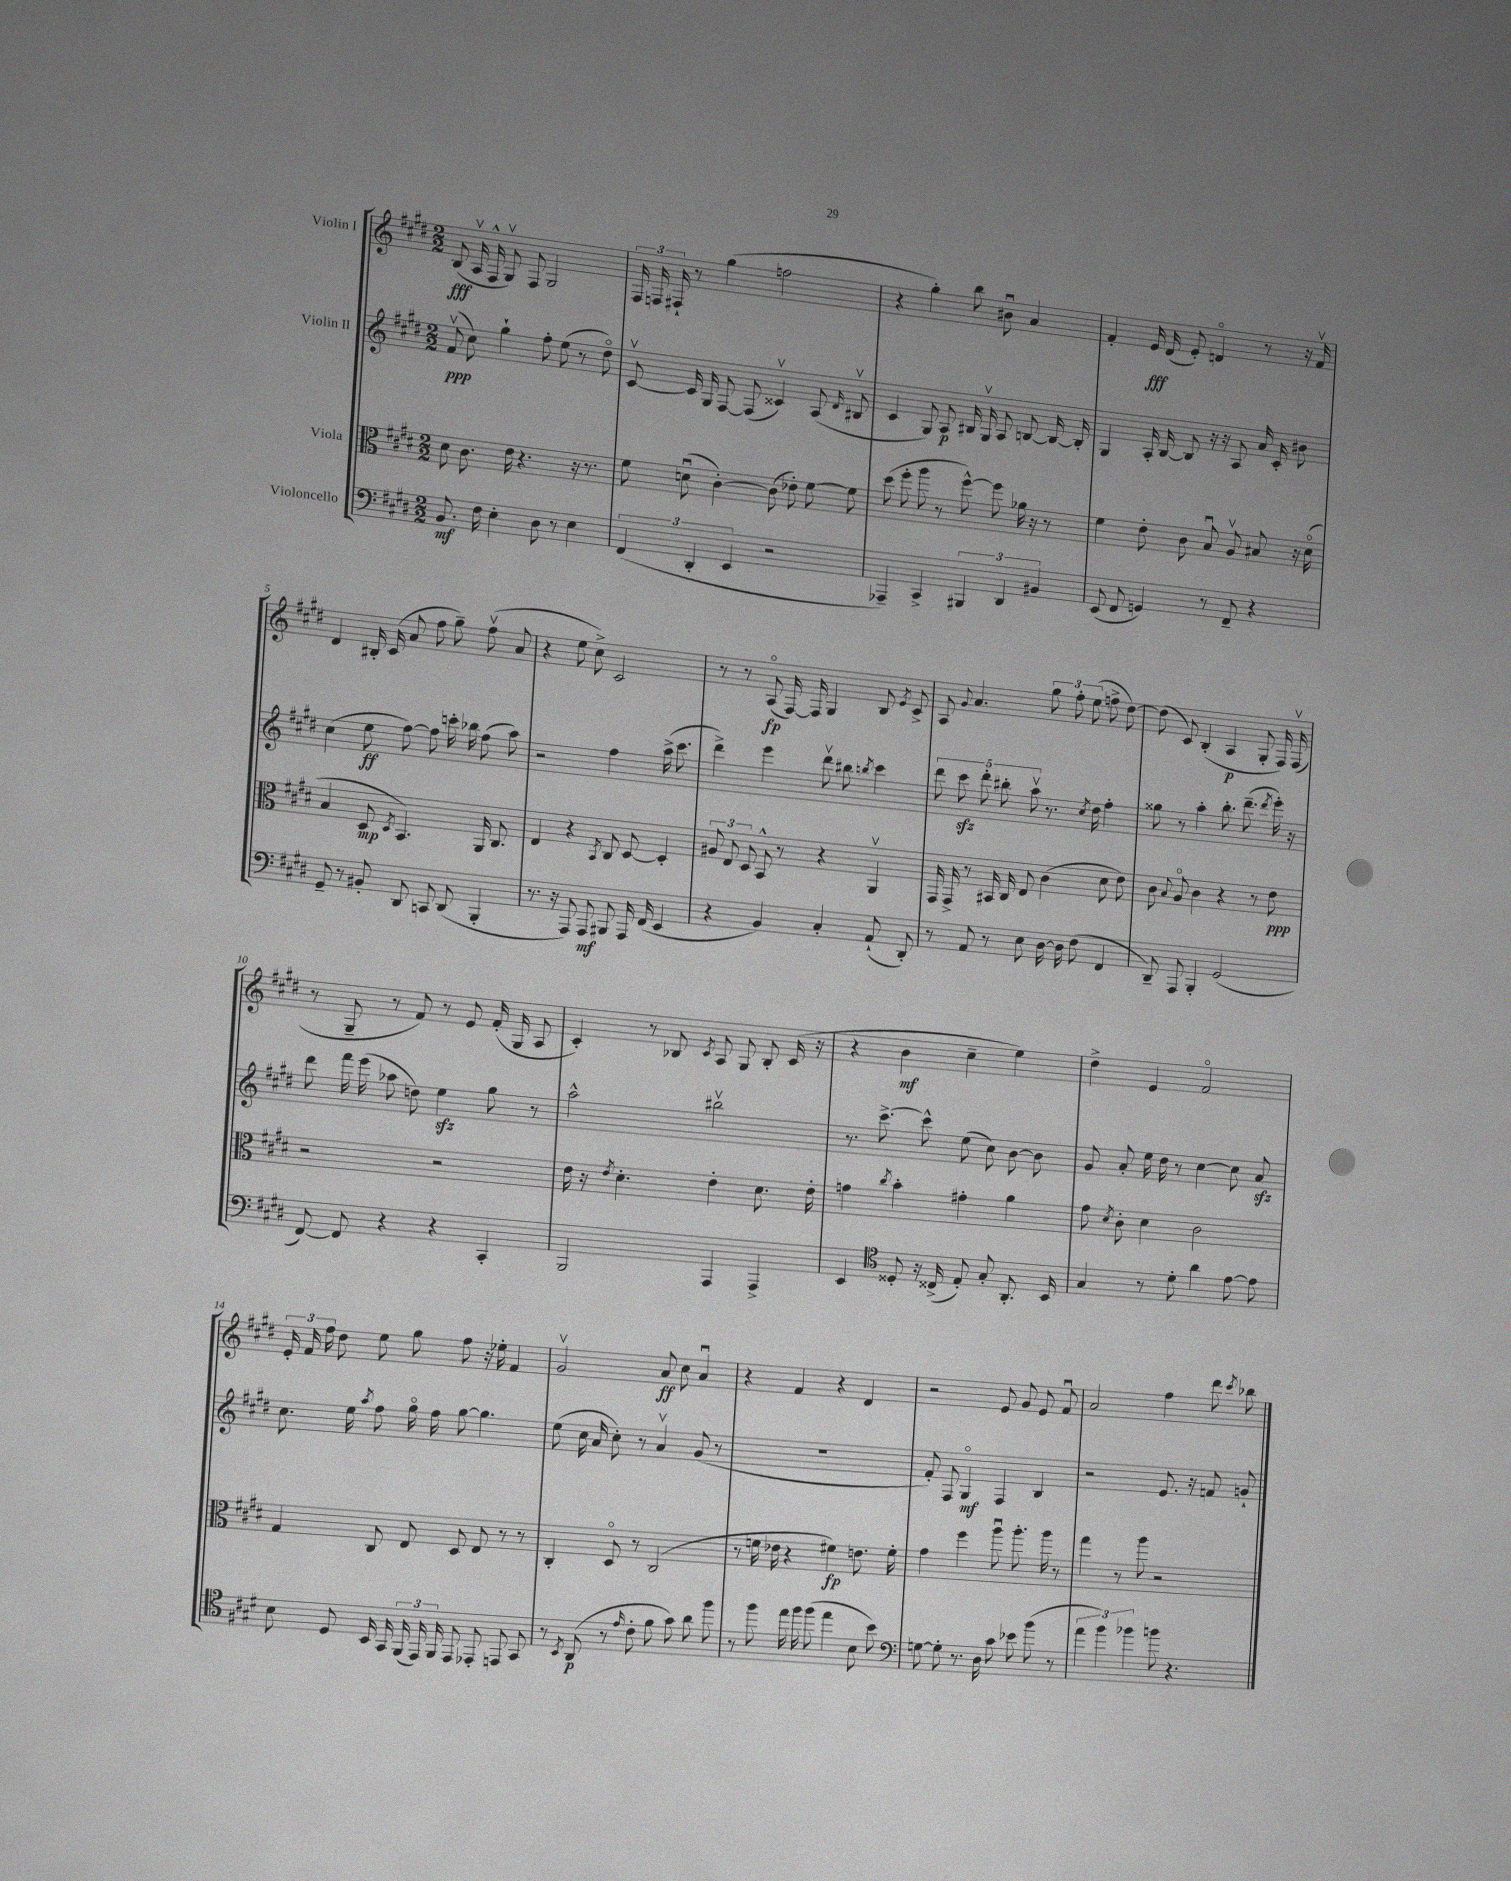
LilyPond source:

<<
\new StaffGroup <<
\new Staff = "s0" \with { instrumentName = "Violin I" } {
    \clef treble \key e \major \numericTimeSignature \time 2/2
    \autoBeamOff b8\fff( a16\upbow fis16-^ gis8\upbow) fis8 gis2 |
    \tuplet 3/2 { fis16 f16 fis16-! } r8 gis''4( f''2 |
    r4 gis''4-.) b''8 bis'8\downbow a'4 |
    fis'4-. e'16\fff dis'16( e'8-.) d'4\flageolet r8 r16 fis'16\upbow |
    dis'4 bis16-. cis'16( a'8 fis''8 gis''8--) fis''8\upbow( a'8 |
    r4 e''8 cis''8->) cis'2 |
    r8 r8 a8\flageolet\fp( fis16~) fis16 gis4 b8 \acciaccatura { e'8 } cis'8-> |
    a8 \appoggiatura { gis'8 } a'4. \tuplet 3/2 { gis''8 fis''8-. e''8( } f''8-> dis''8~) |
    dis''8( cis'8) b4-.( a4\p gis8-. fis16) fis16\upbow( |
    r8 gis8-- r8 fis'8) r8 e'8 fis'16-.( gis16 a8 |
    cis'4-.) r8 bes8 \acciaccatura { cis'8 } a8 gis8 bes8-. cis'16( r16 |
    r4 b'4\mf cis''4-- e''4) |
    dis''4-> e'4 fis'2\flageolet |
    \tuplet 3/2 { e'16-. fis'16 fis''16 } dis''8 e''8 gis''8 fis''8 r16 ees''16-. fis'4 |
    gis'2\upbow a'8\ff cis''8 a'4\downbow |
    r4 fis'4 r4 dis'4 |
    r2 e'8 gis'8 e'8 fis'8\downbow |
    a'2 fis''4 dis'''8 \acciaccatura { cis'''8 } bes''8 \bar "|." |
}
\new Staff = "s1" \with { instrumentName = "Violin II" } {
    \clef treble \key e \major \numericTimeSignature \time 2/2
    \autoBeamOff fis'8\upbow\ppp( cis''8) gis''4-! fis''8-. e''8( r8 dis''8\flageolet) |
    cis'8~\upbow cis'16 gis16 fis8~ fis8( cisis'4\upbow) a8( \grace { dis'16 } bis8\upbow |
    cis'4 gis8) a8\p bis16 gis16\upbow a8 b8~ b16~ b16-. |
    gis4 a16-. b16~ b8 r16 r16 a8 a'16 cis'16-. bis'8 |
    cis''4( e''8\ff fis''8~) fis''8 c'''16-. bes''16 fis''8( a''8) |
    r2 fis''4 a''16->( cis'''8. |
    dis'''4->) e'''4 dis'''8\upbow bis''8 \acciaccatura { b''8 } cis'''4 |
    \tuplet 5/4 { dis'''8 cis'''8\sfz dis'''8-. bis''8-. a''8\upbow } r8. \acciaccatura { cis''8 } dis''16 fis''4-. |
    gisis''8 r8 a''4-. b''8.-. dis'''8.--( \acciaccatura { dis'''8 } e'''16-.) r16 |
    dis'''8 fis'''16 e'''16( aes''8 d''8) e''4\sfz gis''8 r8 |
    a''2-^ bis''2\upbow |
    r8. cis'''8.~-> cis'''8-^ e''8( cis''8) b'8~ b'8 |
    gis'8 a'8-. e''16 dis''16 r8 cis''4~ cis''8 a'8\sfz |
    cis''8. e''16 \acciaccatura { a''8 } fis''8 gis''16\flageolet fis''16 gis''8~ gis''4. |
    e''8( cis''16 a'16 cis''8-.) r8 a'4\upbow gis'8( r8 |
    R1 |
    fis'8-.) fis8 gis4\flageolet\mf fis4 b4 |
    r2 e'8. r16 f'8 g'8-! \bar "|." |
}
\new Staff = "s2" \with { instrumentName = "Viola" } {
    \clef alto \key e \major \numericTimeSignature \time 2/2
    \autoBeamOff dis'8 cis'8. e'16 r4. r16 r8. |
    fis'8 d'8\downbow( cis'4~-.) cis'8( ees'8-.) fis'8~ fis'8 |
    dis''8( fis''8-. a''8 r8 fis''8~-^) fis''8 aes'16 r16 r8 |
    fis'4 e'8-. cis'8 b8\downbow a8\upbow bis8 r16 dis'16\flageolet( |
    b4 dis8\mp \acciaccatura { dis8 } b,4.) a,16 cis8. |
    e4 r4 \acciaccatura { b,8 } cis8 dis8~ dis4-. |
    \tuplet 3/2 { ais8 e8 dis8 } b,8-^ r8 r4 a,4\upbow |
    gis,16 gis,16-> r8 bis,16 cis16 e8 cis'4( dis'8 e'8) |
    cis'8 \appoggiatura { b8 } a8\flageolet cis'4 r4 r8 e'8\ppp |
    r2 r2 |
    e'16 r16 \acciaccatura { e'8 } dis'4.-. e'4-. dis'8. e'16-. |
    g'4 \acciaccatura { cis''8 } b'4-. gis'4-. a'4 |
    gis'8 \acciaccatura { dis'8 } cis'8-. dis'4 cis'2 |
    gis4 cis8 e8 dis8 e8 r8 r8 |
    cis4-. dis8\flageolet r8 cis2( |
    r8 f'16 ees'16 r4 fis'4\fp) e'8. fis'16-. |
    gis'4 fis''4 a''8\downbow a''8.-. a''16 r8 |
    gis''4 r8 a''8 r2 \bar "|." |
}
\new Staff = "s3" \with { instrumentName = "Violoncello" } {
    \clef bass \key e \major \numericTimeSignature \time 2/2
    \autoBeamOff b,8.\mf fis16 e4-. dis8 r8 e4 |
    \tuplet 3/2 { fis,4( dis,4-. e,4 } r2 |
    aes,,4--) cis,4-> \tuplet 3/2 { bis,,4 dis,4 bis,4 } |
    e,8( fis,8 g,4) r8 fis,8-- r4 |
    gis,8-- r8 bis,8-. dis,8 c,8 dis,8( b,,4-. |
    r8. r16 a,,8) a,,8\mf bis,,8 a,,16 fis,16( e,4 |
    r4 b,4) cis4-. a,8-!( dis,8-.) |
    r8 a,8 r8 e8 dis16~ dis16 fis8( fis,4 |
    dis,8--) a,,8 b,,4-. gis,2( |
    fis,8~) fis,8 r4 r4 cis,4-. |
    b,,2 a,,4 a,,4-> |
    e,4 \clef tenor disis8-. r16 cisis16->( e8-.) gis8-. a,8.-. b,16 |
    gis4 r8 dis'8-. a'4 e'8~ e'8 |
    b8 dis8 b,16 gis,16 \tuplet 3/2 { fis,16( e,16) fis,16 } e,8 ees,8-. e,8 gis,8 |
    r8 \acciaccatura { b,8 } a,8\p( r8 \grace { e'16 } cis'8-. fis'8 gis'8) a'8 fis''8 |
    r8 fis''8 e''16 fis''16 fis''8( e''4 b8 b'8) |
    \clef bass g8~ g8-. r8. dis16 cis'8 ees'8 b'8( r8 |
    \tuplet 3/2 { a'4 b'4) bes'4 } b'8 r4. \bar "|." |
}
>>
>>
